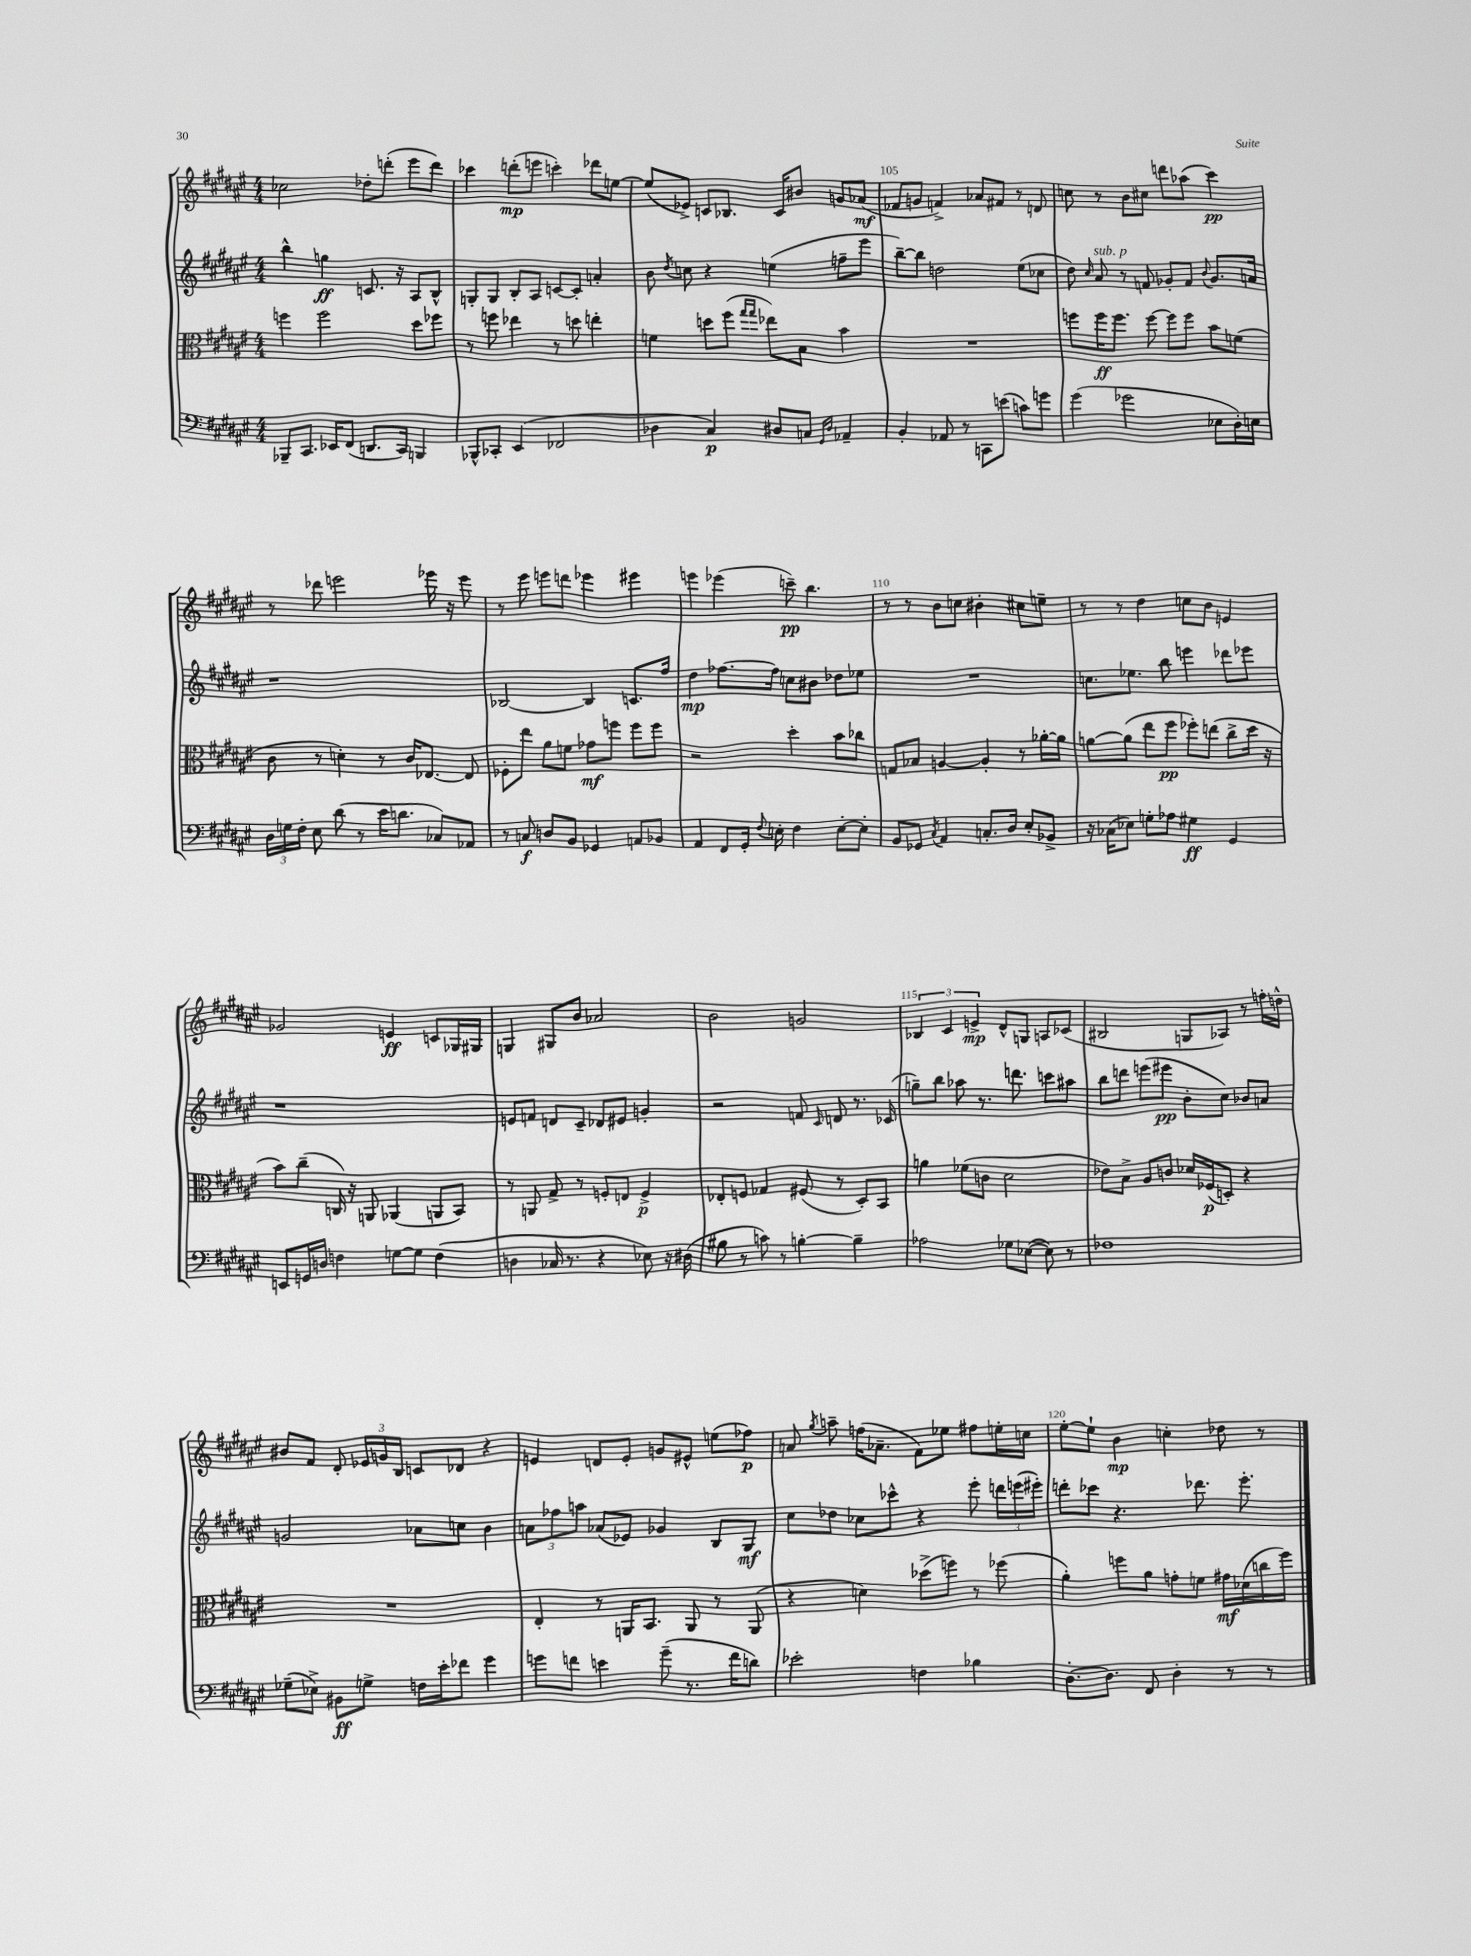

**kern	**dynam	**kern	**dynam	**kern	**dynam	**kern	**dynam
*part4	*part4	*part3	*part3	*part2	*part2	*part1	*part1
*staff4	*staff4	*staff3	*staff3	*staff2	*staff2	*staff1	*staff1
*clefF4	*	*clefC3	*	*clefG2	*	*clefG2	*
*k[f#c#g#d#a#e#]	*	*k[f#c#g#d#a#e#]	*	*k[f#c#g#d#a#e#]	*	*k[f#c#g#d#a#e#]	*
*M4/4	*	*M4/4	*	*M4/4	*	*M4/4	*
=102	=102	=102	=102	=102	=102	=102	=102
8BBB-X~/L	.	4ffn\	.	4bb^^\	.	2cc-X\	.
8.CC#/J	.	.	.	.	.	.	.
.	.	2ff\	.	4ggn\	ff	.	.
16EE-X/KL	.	.	.	.	.	.	.
(8FF#/J	.	.	.	.	.	.	.
8.DDn/L	.	.	.	8.cn/	.	8dd-X'\L	.
.	.	.	.	.	.	(8dddn'\J	.
16CC#/Jk)	.	.	.	16r	.	.	.
4BBBn/	.	8dd#\L	.	8A#/L	.	8eee#\L	.
.	.	8ff-X\J	.	8B^^/J	.	8ddd\J)	.
=103	=103	=103	=103	=103	=103	=103	=103
8BBB-X^^/L	.	8r	.	8Gn'/L	.	4ccc-X\	.
8CC-X'/J	.	8ffn\	.	8G/J	.	.	.
(4EE#/	.	4ee-X\	.	8B'/L	.	(8dddn'\L	mp
.	.	.	.	8A#/J	.	8eeen\J	.
2FF-X/	.	8r	.	[8cn/L	.	4cccn'\)	.
.	.	8ddn\	.	8c'/J]	.	.	.
.	.	4een'\	.	4an'/	.	8ddd-X\L	.
.	.	.	.	.	.	[8een\J	.
=104	=104	=104	=104	=104	=104	=104	=104
4D-X\	.	4fn\	.	8b\	.	(8ee/L]	.
.	.	.	.	8qdd#/	.	.	.
.	.	.	.	8ccn\	.	8e-X^/J)	.
4C#/)	p	8ddn\L	.	4r	.	8cn/L	.
.	.	(8ff#\J	.	.	.	8.B-X/J	.
.	.	16qqgg#/LL	.	.	.	.	.
.	.	16qqgg#/JJ	.	.	.	.	.
8D#X/L	.	8ee-X\L)	.	(4een\	.	.	.
.	.	.	.	.	.	16c/KL	.
8Cn/J	.	8B\J	.	.	.	8b#X/J	.
16qqGG#/LL	.	.	.	.	.	.	.
16qqD#/JJ	.	.	.	.	.	.	.
4AA-X~/	.	4b\	.	8ffn~\L	.	8gn/L	.
.	.	.	.	8eee#\J	.	(8a-X/J	mf
=105	=105	=105	=105	=105	=105	=105	=105
4BB'/	.	1r	.	[8bb~\L)	.	8f-X/L	.
.	.	.	.	8bb\J]	.	8gn/J	.
8AA-X/	.	.	.	2ddn\	.	4fn^/)	.
8r	.	.	.	.	.	.	.
8CCn\L	.	.	.	.	.	8a-X/L	.
(8en\J	.	.	.	.	.	8f#X/J	.
8cn\L)	.	.	.	(8ee#\L	.	8r	.
8gn\J	.	.	.	8cc-X\J	.	8dn/	.
=106	=106	=106	=106	=106	=106	=106	=106
(4g#\	.	8ffn\L	.	8dd#\)	.	8ccn\	.
.	.	.	.	16qqcc#/	.	.	.
!	!	!	!	!LO:TX:a:i:t=sub. p	!	!	!
.	.	16ff\K	ff	8a#/	.	8r	.
.	.	8.ff\J	.	.	.	.	.
2g-X\	.	.	.	8r	.	8b\L	.
.	.	[8ff\	.	8fn/	.	8cc#X\J	.
.	.	8ff\L]	.	8g-X'/L	.	8dddn\L	.
.	.	8ff\J	.	8f/J	.	(8aa-X\J	.
.	.	.	.	8qqb/	.	.	.
8E-X\L	.	8b\L	.	8.g-/L	.	4ccc#\)	pp
16D#'\L)	.	(8fn\J	.	.	.	.	.
16En\JJ	.	.	.	16an/Jk	.	.	.
!!LO:LB:g=z
=107	=107	=107	=107	=107	=107	=107	=107
24D#\LL	.	8c#\	.	1r	.	8r	.
24Gn\	.	.	.	.	.	.	.
24F#'\JJ	.	.	.	.	.	.	.
8E#\	.	8r	.	.	.	8ddd-X\	.
(8d#\	.	4dn'\)	.	.	.	2eeen\	.
8r	.	.	.	.	.	.	.
16e#\KL	.	8r	.	.	.	.	.
8.dn\J	.	.	.	.	.	.	.
.	.	16c#/KL	.	.	.	.	.
.	.	[8.E-X/J	.	.	.	.	.
8C-X/L)	.	.	.	.	.	16eee-X\	.
.	.	.	.	.	.	16r	.
8AA-X/J	.	8E-/]	.	.	.	8eee-\	.
=108	=108	=108	=108	=108	=108	=108	=108
8r	.	8F-X'\L	.	[2B-X/	.	8r	.
8Cn/	f	8ee#\J	.	.	.	8eee#\	.
8Dn/L	.	8a#\L	.	.	.	8eeen\L	.
8BB/J	.	8fn\J	.	.	.	8dddn\J	.
4GG-X/	.	8g-X\L	mf	4B-/]	.	4eee-X\	.
.	.	8ffn\J	.	.	.	.	.
8AAn/L	.	8ff\L	.	8.cn/L	.	4eee#X\	.
8BB-X/J	.	8ff\J	.	.	.	.	.
.	.	.	.	16ff#/Jk	.	.	.
=109	=109	=109	=109	=109	=109	=109	=109
4AA#/	.	2r	.	4dd#\	mp	4eeen\	.
8FF#/L	.	.	.	[8.ff-X\L	.	(4eee-X\	.
16GG#'/Jk	.	.	.	.	.	.	.
8qqF#/	.	.	.	.	.	.	.
16En'\	.	.	.	16ff-\Jk]	.	.	.
4F#\	.	4dd#'\	.	8ccn\L	.	8cccn~\)	pp
.	.	.	.	8b#X\J	.	4.bb\	.
[8E'\L	.	8b\L	.	8dd-X\L	.	.	.
8E'\J]	.	8cc-X\J	.	8ee-X\J	.	.	.
=110	=110	=110	=110	=110	=110	=110	=110
8BB/L	.	8Gn/L	.	1r	.	8r	.
8GG-X/J	.	8B-X/J	.	.	.	8r	.
8qC#/	.	.	.	.	.	.	.
4AA#/	.	[4An/	.	.	.	8b\L	.
.	.	.	.	.	.	8ccn\J	.
8.Cn'/L	.	4A'/]	.	.	.	4b#X'\	.
16D#/Jk	.	.	.	.	.	.	.
8E#'/L	.	8r	.	.	.	8cc#X\L	.
8BB-X^/J	.	[16a-X'\LL	.	.	.	8een~\J	.
.	.	16a-\JJ]	.	.	.	.	.
=111	=111	=111	=111	=111	=111	=111	=111
16r	.	[8an\L	.	8.ccn\L	.	8r	.
(16C-X\KL	.	.	.	.	.	.	.
8E-X\J)	.	(8a\J]	.	.	.	8r	.
.	.	.	.	8.ee-X\J	.	.	.
8Gn'\L	.	8ee#\L	.	.	.	4dd#\	.
8A-X\J	.	8ff#\J	pp	8bb\	.	.	.
4G#X\	ff	8ff-X'\L)	.	4eeen\	.	8ccn\L	.
.	.	(8een\J	.	.	.	8b\J	.
4GG#/	.	8cc#^\L	.	8ddd-X\L	.	4en/	.
.	.	16dd#\Jk	.	8eee-X\J	.	.	.
.	.	16r	.	.	.	.	.
!!LO:LB:g=z
=112	=112	=112	=112	=112	=112	=112	=112
8EEn/L	.	8b\L)	.	1r	.	2g-X/	.
16GGn/L	.	(8cc#~\J	.	.	.	.	.
16Dn/JJ	.	.	.	.	.	.	.
4Fn\	.	16Cn/)	.	.	.	.	.
.	.	16r	.	.	.	.	.
.	.	8AAn/	.	.	.	.	.
[8Gn\L	.	(4AA-X/	.	.	.	4en/	ff
8G\J]	.	.	.	.	.	.	.
(4F\	.	8AAn/L	.	.	.	8cn/L	.
.	.	8BB/J)	.	.	.	16G-X/L	.
.	.	.	.	.	.	16G#X/JJ	.
=113	=113	=113	=113	=113	=113	=113	=113
4Dn\	.	8r	.	8en/L	.	4Gn/	.
.	.	8AAn/	.	8fn/J	.	.	.
16C-X/	.	8G#^/	.	8dn/L	.	8G#X/L	.
8.r	.	.	.	.	.	.	.
.	.	8r	.	8c#~/J	.	8b/J	.
4r	.	8Fn'/L	.	8d-X/L	.	2a-X/	.
.	.	8En/J	.	8e#X/J	.	.	.
8E-X\)	.	4F^/	p	4gn'/	.	.	.
16r	.	.	.	.	.	.	.
(16D#X\	.	.	.	.	.	.	.
=114	=114	=114	=114	=114	=114	=114	=114
8B#X\	.	8E-X'/L	.	2r	.	2b\	.
8r	.	8Fn/J	.	.	.	.	.
8cn\)	.	4G-X/	.	.	.	.	.
8r	.	.	.	.	.	.	.
[4Bn'\	.	(8F#X/	.	8fn/	.	2gn/	.
.	.	.	.	16qqc#/	.	.	.
.	.	8r	.	8dn/	.	.	.
4B~\]	.	8D#'/L)	.	8.r	.	.	.
.	.	8BB/J	.	.	.	.	.
.	.	.	.	(16c-X/	.	.	.
=115	=115	=115	=115	=115	=115	=115	=115
2A-X\	.	4an\	.	8ggn~\L)	.	6B-X/	.
.	.	.	.	8bb\J	.	.	.
.	.	.	.	.	.	6c#/	.
.	.	(8f-X\L	.	8aa-X\	.	.	.
.	.	.	.	.	.	6en^/	mp
.	.	8cn\J	.	8.r	.	.	.
8G-X\L	.	2d#\	.	.	.	8d#^^/L	.
.	.	.	.	8.dddn\	.	.	.
([8E-X\J	.	.	.	.	.	8Gn/J	.
8E-\])	.	.	.	8cccn\L	.	8An/L	.
8r	.	.	.	8aa#X\J	.	(8c-X/J	.
=116	=116	=116	=116	=116	=116	=116	=116
1F-X	.	8e-X\L)	.	8bb\L	.	2B#X/	.
.	.	8B^\J	.	8dddn\J	.	.	.
.	.	8A#/L	.	(8eeen\L	.	.	.
.	.	8cn/J	.	8eee#X\J	pp	.	.
.	.	16d-X/LL	.	8b'\L	.	8Gn/L	.
.	.	(16F-X/J	p	.	.	.	.
.	.	8Dn'/J)	.	8cc#\J)	.	8A-X/J)	.
.	.	4r	.	8b-X/L	.	8r	.
.	.	.	.	8an/J	.	16ffn'\LL	.
.	.	.	.	.	.	16ddn^^\JJ	.
!!LO:LB:g=z
=117	=117	=117	=117	=117	=117	=117	=117
(8G-X~\L	.	1r	.	2gn/	.	8b#X/L	.
8E-X^\J)	.	.	.	.	.	8f#/J	.
8BB#X\L	ff	.	.	.	.	8d#'/	.
8Gn^\J	.	.	.	.	.	24e-X/LL	.
.	.	.	.	.	.	24gn/	.
.	.	.	.	.	.	24B/JJ	.
16Fn\LL	.	.	.	8a-X\L	.	8cn/L	.
16e#'\J	.	.	.	.	.	.	.
8f-X\J	.	.	.	8ccn\J	.	8d-X/J	.
4g#\	.	.	.	4b\	.	4r	.
=118	=118	=118	=118	=118	=118	=118	=118
8gn\L	.	4E#'/	.	12an\L	.	4en/	.
.	.	.	.	12ff-X\	.	.	.
8fn\J	.	.	.	.	.	.	.
.	.	.	.	12aan\J	.	.	.
4en\	.	8r	.	(8a-X/L	.	8dn/L	.
.	.	16AAn/KL	.	8e-X/J)	.	8e'/J	.
.	.	8.BB/J	.	.	.	.	.
(8g~\	.	.	.	4g-X/	.	8gn/L	.
8.r	.	8AA/	.	.	.	8e#X^^/J	.
.	.	8r	.	8B/L	.	(8een\L	.
16f\KL	.	.	.	.	.	.	.
8dn\J)	.	(8AA/	.	8G#/J	mf	8ff-X\J)	p
=119	=119	=119	=119	=119	=119	=119	=119
2e-X'\	.	4r	.	8cc#\L	.	8an/	.
.	.	.	.	.	.	8qgg#/	.
.	.	.	.	8dd-X\J	.	8aan~\	.
.	.	4dn\)	.	8cc-X\L	.	(16ffn\KL	.
.	.	.	.	.	.	8.a-X~\J	.
.	.	.	.	8ccc-X^^\J	.	.	.
4Fn\	.	(8dd-X^\L	.	4r	.	8f#\L)	.
.	.	8ffn\J)	.	.	.	8ee-X\J	.
4B-X\	.	8r	.	8eee#'\	.	8ff#X\L	.
.	.	(8ff-X\	.	24dddn\LL	.	16een'\L	.
.	.	.	.	(24eeen\	.	.	.
.	.	.	.	.	.	16ccn\JJ	.
.	.	.	.	24eee#X'\JJ)	.	.	.
=120	=120	=120	=120	=120	=120	=120	=120
[8.D#'\L	.	4a#'\)	.	8dddn'\L	.	[8ee#'\L	.
.	.	.	.	8ccc-X\J	.	8ee#`\J]	.
8.D#\J]	.	.	.	.	.	.	.
.	.	8ffn\L	.	4.r	.	4b\	mp
8FF#/	.	8a#\J	.	.	.	.	.
4D#'\	.	8gn'\L	.	.	.	4ccn'\	.
.	.	8fn\J	.	8.ddd-X\	.	.	.
8r	.	16g#X\LL	mf	.	.	8dd-X\	.
.	.	(16d-X\	.	8.eee#'\	.	.	.
8r	.	16ccn\	.	.	.	8r	.
.	.	16ff\JJ)	.	.	.	.	.
==	==	==	==	==	==	==	==
*-	*-	*-	*-	*-	*-	*-	*-
